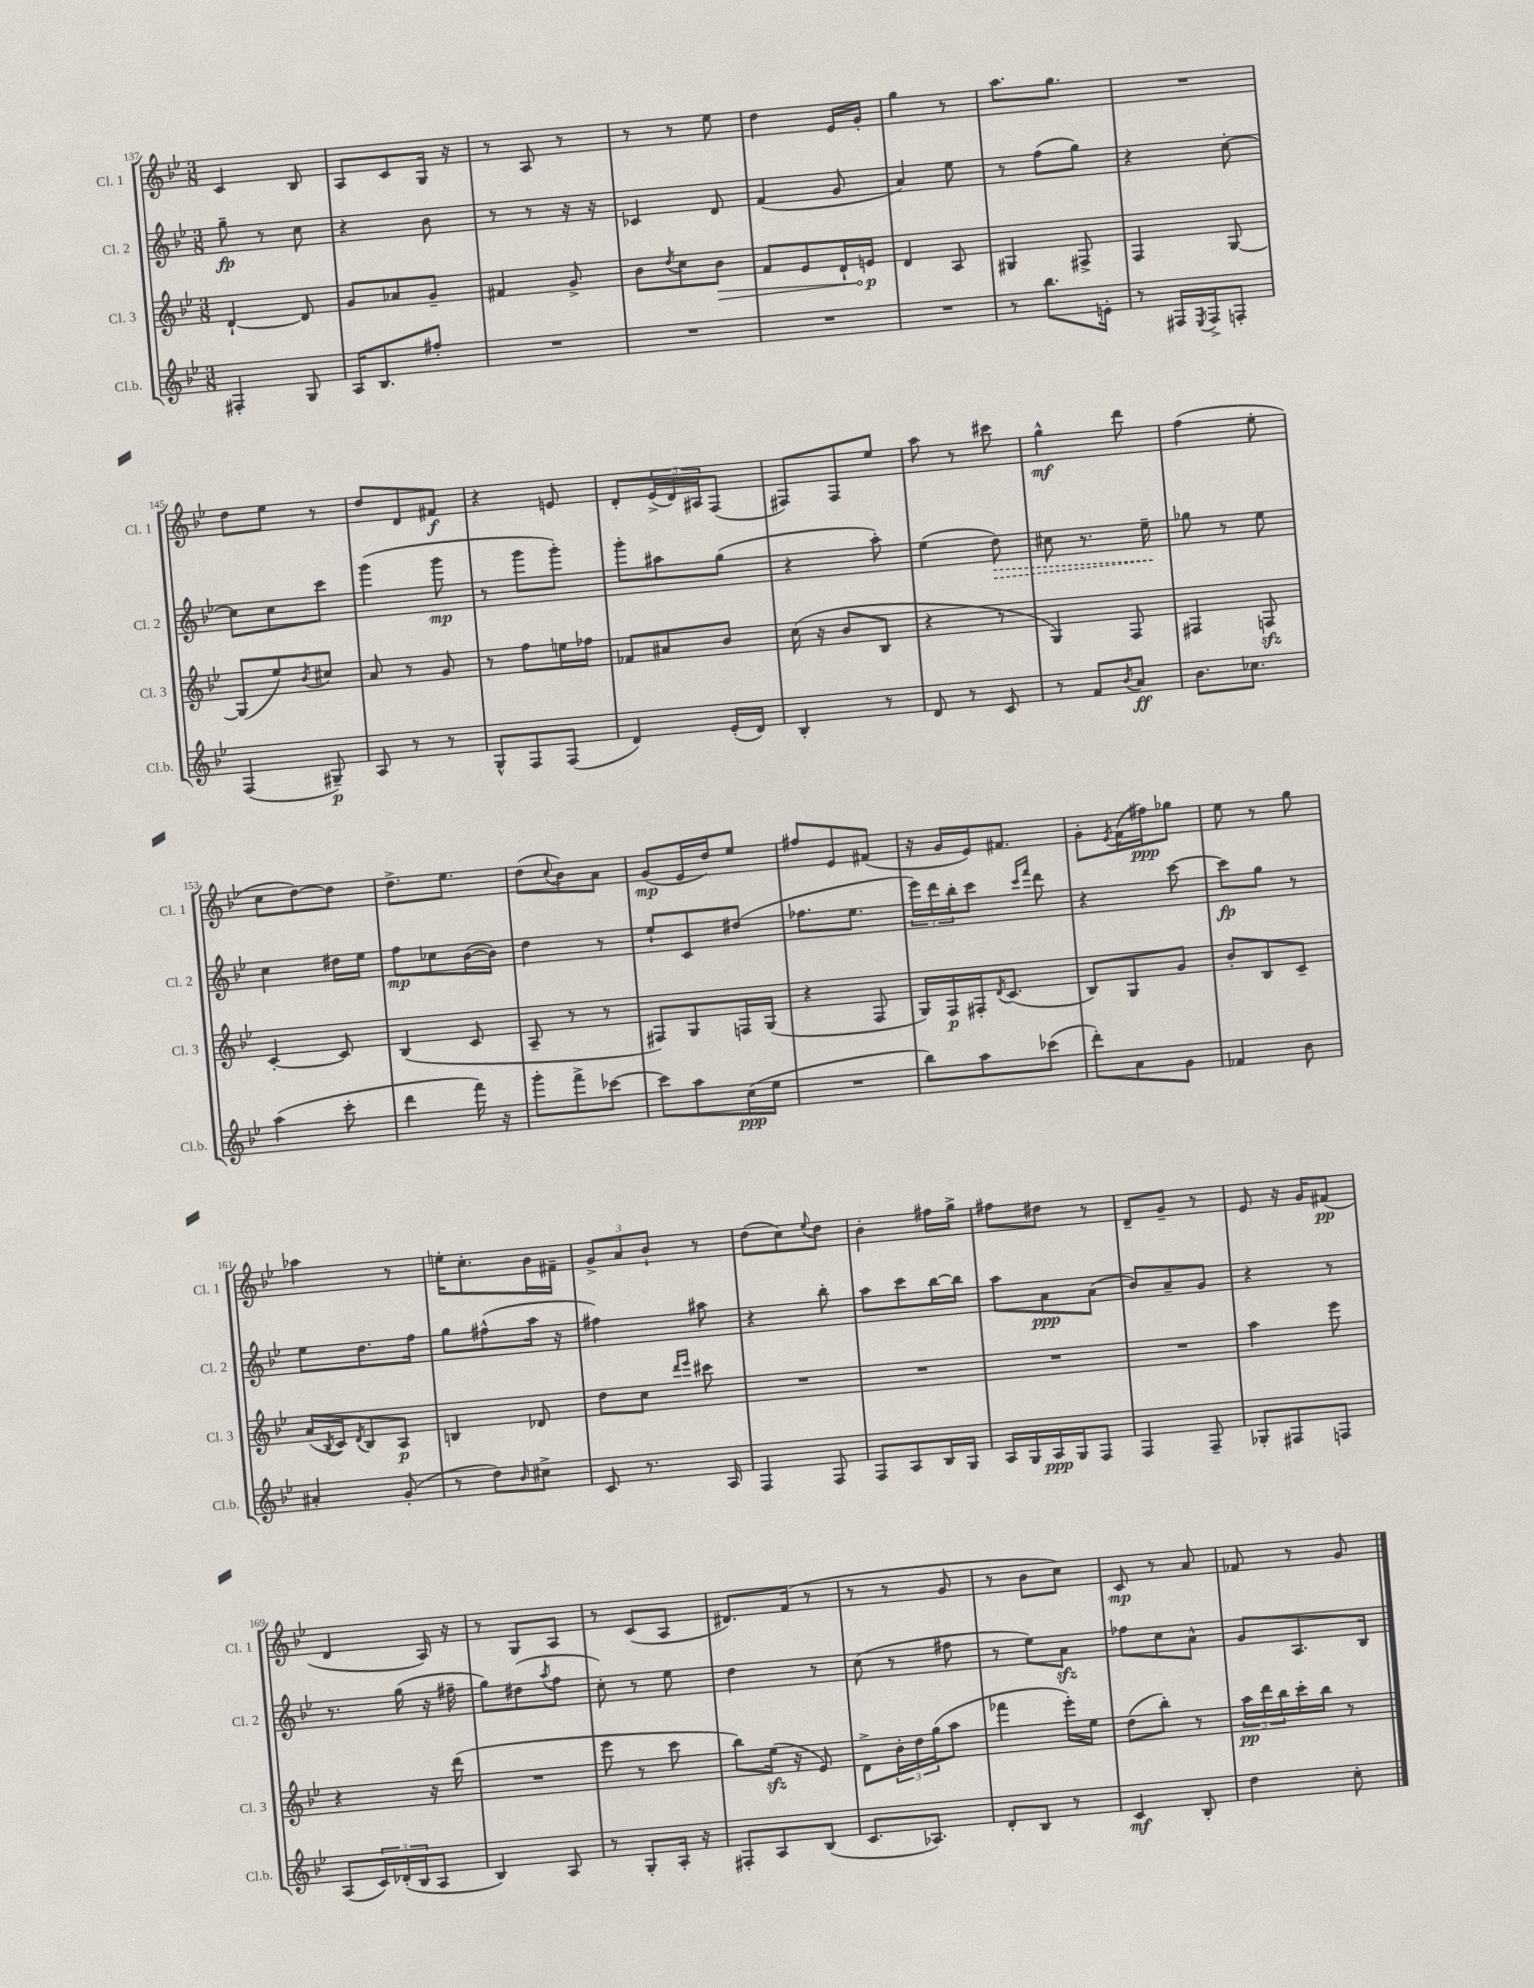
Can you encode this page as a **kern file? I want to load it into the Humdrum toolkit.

**kern	**kern	**kern	**kern
*staff4	*staff3	*staff2	*staff1
*clefG2	*clefG2	*clefG2	*clefG2
*k[b-e-]	*k[b-e-]	*k[b-e-]	*k[b-e-]
*M3/8	*M3/8	*M3/8	*M3/8
4F#'	[4d`	8gg~	4c
.	.	8r	.
8G	8d]	8cc	8B-
=	=	=	=
16A	8g	4r	8A
8.B-	.	.	.
.	8a-	.	8c
8ff#'	8g~	8b-	16G
.	.	.	16r
=	=	=	=
4.r	4f#	8r	8r
.	.	8r	8A
.	8g^	16r	8r
.	.	16r	.
=	=	=	=
4.r	8b-	4c-	8r
.	8qdd	.	.
.	8cc	.	8r
.	8b-	8d	8ee-
=	=	=	=
4.r	8f	(4f	4dd
.	8e-	.	.
.	16d`	8g	16e-
.	16e	.	16g'
=	=	=	=
4.r	4d	4a)	4gg
.	8A	8ee-	8r
=	=	=	=
8r	4G#	8r	8.aa
8.bb-	.	(8ff	.
.	.	.	8.gg
.	8F#^	8gg)	.
16e'	.	.	.
=	=	=	=
8r	4F	4r	4.r
16F#	.	.	.
8qE-	.	.	.
16F#^	.	.	.
8F'	[8G	[8cc'	.
=	=	=	=
(4F	(8G]	8cc]	8dd
.	8ee-)	8cc	8ee-
.	8qb-	.	.
8G#~)	8cc#	8ccc	8r
=	=	=	=
8A	8a	(4ggg	8dd
8r	8r	.	8d
8r	8g	8ggg	8f#
=	=	=	=
8G^^	8r	8r	4r
8F	8ff	8ggg	.
(8F	16ee	8ggg')	8e
.	16ff-	.	.
=	=	=	=
4d)	8f-	8ggg'	8d'
.	8a#	8aa#	(24e-^
.	.	.	24d)
.	.	.	24A#
(16e-'	8b-	(8gg	(8F
16d)	.	.	.
=	=	=	=
4B-'	(16cc	4r	8F#)
.	16r	.	.
.	8b-	.	8F#
8r	8B-	8aa')	8ee-
=	=	=	=
8d	4r	(4ee-	8aa
8r	.	.	8r
8c	8r	8dd)	8ccc#
=	=	=	=
8r	4G)	8cc#	4gg^^
8f	.	8.r	.
8qb-	.	.	.
8a	8F	.	8ddd
.	.	16ee-~	.
=	=	=	=
8.b-	4F#	8gg-	(4ff
.	.	8r	.
8.cc-	.	.	.
.	8F	8ee-	8ee-'
=	=	=	=
(4aa	[4c'	4cc	8cc
.	.	.	[8dd)
8ccc'	8c]	16dd#	8dd]
.	.	16ee-	.
=	=	=	=
4ddd	(4B-	8ff	8.dd^
.	.	8cc-	.
.	.	.	8.ee-
16fff)	8c	([16b-	.
16r	.	16b-])	.
=	=	=	=
8ggg'	8A~	4dd	(8dd
.	.	.	8qqcc
8fff^	8r	.	8b-)
[8ccc-	8r	8r	8a
=	=	=	=
8ccc-]	8F#)	8ee-`	(8g
8aa	8G	8c	16e-
.	.	.	16dd)
(16cc	16F	(8dd#	8ee-
16ee-	(16G	.	.
=	=	=	=
4.r	4r	8.ff-	8ff#
.	.	.	8e-
.	.	8.ee-	.
.	8F	.	(8f#
=	=	=	=
8bb-)	16G)	24eee-)	16r
.	.	24ddd	.
.	16F	.	16g
.	.	24bb-'	.
8aa	16F#'	8ccc	16e-)
.	8qd	.	.
.	(8.c	.	8.f#
.	.	16qqccc	.
.	.	16qqfff	.
(8ccc-	.	8ddd	.
=	=	=	=
8ddd')	8B-)	4r	8g'
.	.	.	8qe-
8a	8G	.	(16f
.	.	.	16ff#)
8g	8g	[8ccc	8gg-
=	=	=	=
4f-	8b-'	8ccc]	8ee-
.	8B-	8gg	8r
8b-	8c~	8r	8gg
=	=	=	=
4a#'	(16a	8ee-	4aa-
.	8qB-	.	.
.	16c)	.	.
.	8qd	.	.
.	8B-	8.dd	.
(8g'	8A	.	8r
.	.	16ff	.
=	=	=	=
8r	4B	8gg	16ee'
.	.	.	8.cc'
8dd)	.	(8ff#^^	.
16qqb-	.	.	.
8cc#^	8d-	16aa	16b-
.	.	16r	16f#~
=	=	=	=
8c	8dd	4ff#)	12g^
.	.	.	12a
8.r	8cc	.	.
.	.	.	12b-`
.	16qqddd	.	.
.	16qqeee-	.	.
.	8ccc#	8aa#	8r
16A	.	.	.
=	=	=	=
4F	4.r	4r	(8dd
.	.	.	8cc)
.	.	.	8qqee-
8F	.	8bb-'	8dd
=	=	=	=
8F	4.r	8aa	4b-'
8A	.	8ccc	.
16B-	.	[16bb-	16ff#
16G	.	16bb-]	16gg^
=	=	=	=
16A	4.r	8aa	8ff#
16G	.	.	.
16A	.	8a	8dd#
16G	.	.	.
8F	.	(8a	8r
=	=	=	=
4F	4.r	8b-)	8d~
.	.	8a~	8g~
8F~	.	8g	8r
=	=	=	=
8G-'	4aa	4r	8e-
8F#	.	.	16r
.	.	.	16g
8F	8eee-	8r	(8f#
=	=	=	=
(8A	4r	8.r	4d
24c)	.	.	.
(24d-'	.	.	.
.	.	(16gg	.
24B-	.	.	.
8A	16r	16r	16A)
.	(16ddd	16ff#~	16r
=	=	=	=
4B-)	4.r	8gg)	8r
.	.	(8dd#	8G
.	.	8qaa	.
8A	.	8ff	8A
=	=	=	=
8r	8eee-	8cc')	8r
8G'	8r	8r	(8c
16A'	8ccc	8ee-	8A
16r	.	.	.
=	=	=	=
8F#'	8bb-)	4dd	8.d#)
8A	(16ee-	.	.
.	16r	.	(16f
(8B-	8e-)	8r	8r
=	=	=	=
8.c	8d^	(8cc	8r
.	24b-'	8r	8r
.	24dd	.	.
8.A-)	.	.	.
.	(24gg	.	.
.	8aa	8ff#	8g
=	=	=	=
8d'	4fff-	8r	8r
8B-	.	8ee-)	8b-
8r	16eee-')	8a	8cc)
.	16ee-	.	.
=	=	=	=
4c	(8dd	8ff-	8c
.	8bb-')	8cc	8r
8B-'	8r	8a^^	8a
=	=	=	=
4dd	24aa	8g	8f-
.	24ddd	.	.
.	24bb-	.	.
.	16ccc'	8.A	8r
.	16bb-	.	.
8cc'	8r	.	8g
.	.	16B-	.
==	==	==	==
*-	*-	*-	*-
